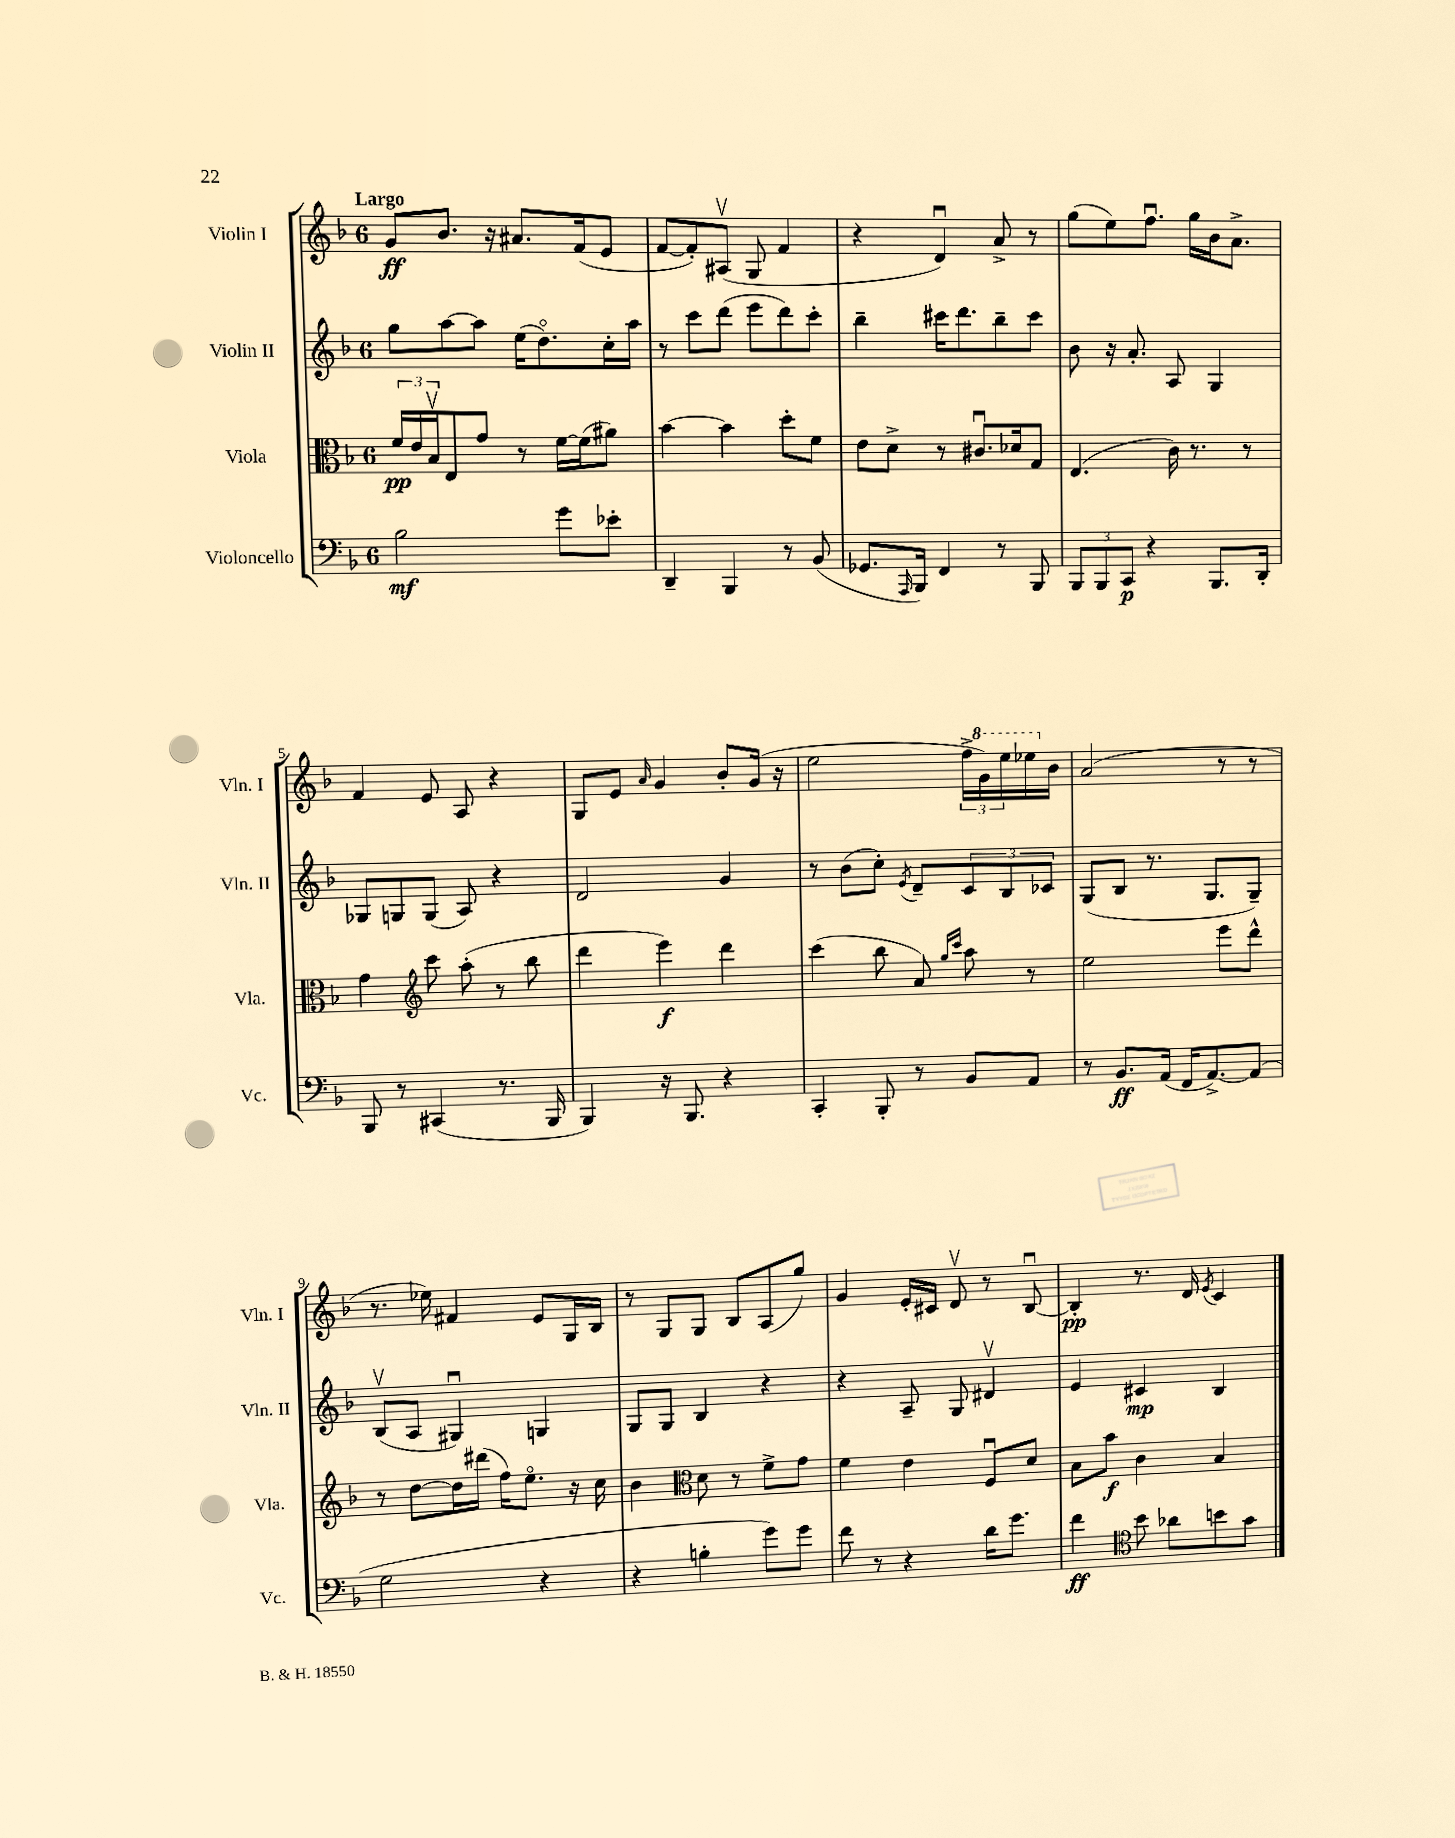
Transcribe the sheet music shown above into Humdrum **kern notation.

**kern	**kern	**kern	**kern
*staff4	*staff3	*staff2	*staff1
*clefF4	*clefC3	*clefG2	*clefG2
*k[b-]	*k[b-]	*k[b-]	*k[b-]
*M6/8	*M6/8	*M6/8	*M6/8
2B-	24f	8gg	8g
.	24e	.	.
.	24B-v	.	.
.	8E	[8aa	8.b-
.	8g	8aa]	.
.	.	.	16r
.	8r	(16ee	8.a#
.	.	8.ddo)	.
8g	[16f	.	.
.	(16f]	.	(16f
8e-'	8a#)	16cc'	8e
.	.	16aa	.
=	=	=	=
4DD~	[4b-	8r	[8f
.	.	8ccc	8f'])
4BBB-	4b-]	(8ddd	(8A#v
.	.	8eee	8G
8r	8dd'	8ddd)	4f
(8BB-	8f	8ccc'	.
=	=	=	=
8.GG-	8e	4bb-~	4r
.	8d^	.	.
16qqAAA	.	.	.
16BBB-)	.	.	.
4FF	8r	16ccc#	4du)
.	.	8.ddd	.
.	8.c#u	.	.
8r	.	8bb-~	8a^
.	16d-	.	.
8BBB-	8G	8ccc#	8r
=	=	=	=
12BBB-	(4.E	8b-	(8gg
12BBB-	.	.	.
.	.	16r	8ee)
12CC	.	.	.
.	.	8.a'	.
4r	.	.	8.ffu
.	16c)	8A	.
.	8.r	.	16gg
8.BBB-	.	4G	16b-
.	.	.	8.a^
.	8r	.	.
16DD'	.	.	.
=	=	=	=
8BBB-	4g	8G-	4f
8r	.	8G	.
*	*clefG2	*	*
(4CC#	8ccc	(8G	8e
.	(8aa'	8A)	8A
8.r	8r	4r	4r
.	8bb-	.	.
16BBB-	.	.	.
=	=	=	=
4BBB-)	4ddd	2d	8G
.	.	.	8e
.	.	.	16qqa
16r	4eee)	.	4g
8.BBB-	.	.	.
4r	4ddd	4g	8b-'
.	.	.	(16g
.	.	.	16r
=	=	=	=
4CC'	(4ccc	8r	2ee
.	.	(8b-	.
8BBB-'	8bb-	8cc')	.
.	.	8qe	.
8r	8a)	8d~	.
.	16qqgg	.	.
.	16qqccc	.	.
8BB-	8aa	12c	24ff^
.	.	.	24gg)
.	.	12B-	24eee
8AA	8r	.	16eee-
.	.	12c-	.
.	.	.	16b-
=	=	=	=
8r	2ee	(8G	(2a
8.BB-	.	8B-	.
.	.	8.r	.
(16AA	.	.	.
16FF	.	.	.
[8.AA^)	.	8.G	.
.	8eee	.	8r
(8AA]	8ddd^^	8G~)	8r
=	=	=	=
2G	8r	(8B-v	8.r
.	[8dd	8A	.
.	.	.	16ee-)
.	16dd]	4G#u)	4f#
.	(16ddd#	.	.
.	16ff)	.	.
.	8.eeo	.	.
4r	.	4G	8e
.	16r	.	16G
.	16cc	.	16B-
=	=	=	=
4r	4b-	8G	8r
.	.	8G	8G
*	*clefC3	*	*
4B'	8d	4B-	8G
.	8r	.	8B-
8g)	8f^	4r	(8A
8g	8g	.	8gg)
=	=	=	=
8f	4f	4r	4g
8r	.	.	.
4r	4e	8A~	16e'
.	.	.	16c#
.	.	8G	8dv
16d	8Fu	4d#v	8r
8.g	.	.	.
.	8d	.	[8B-u
=	=	=	=
4f	8B-	4e	4B-']
.	8b-	.	.
*clefC4	*	*	*
8b-	4c	4c#	8.r
8a-	.	.	.
.	.	.	16d
.	.	.	8qe
8b	4B-	4B-	4c
8g	.	.	.
==	==	==	==
*-	*-	*-	*-
